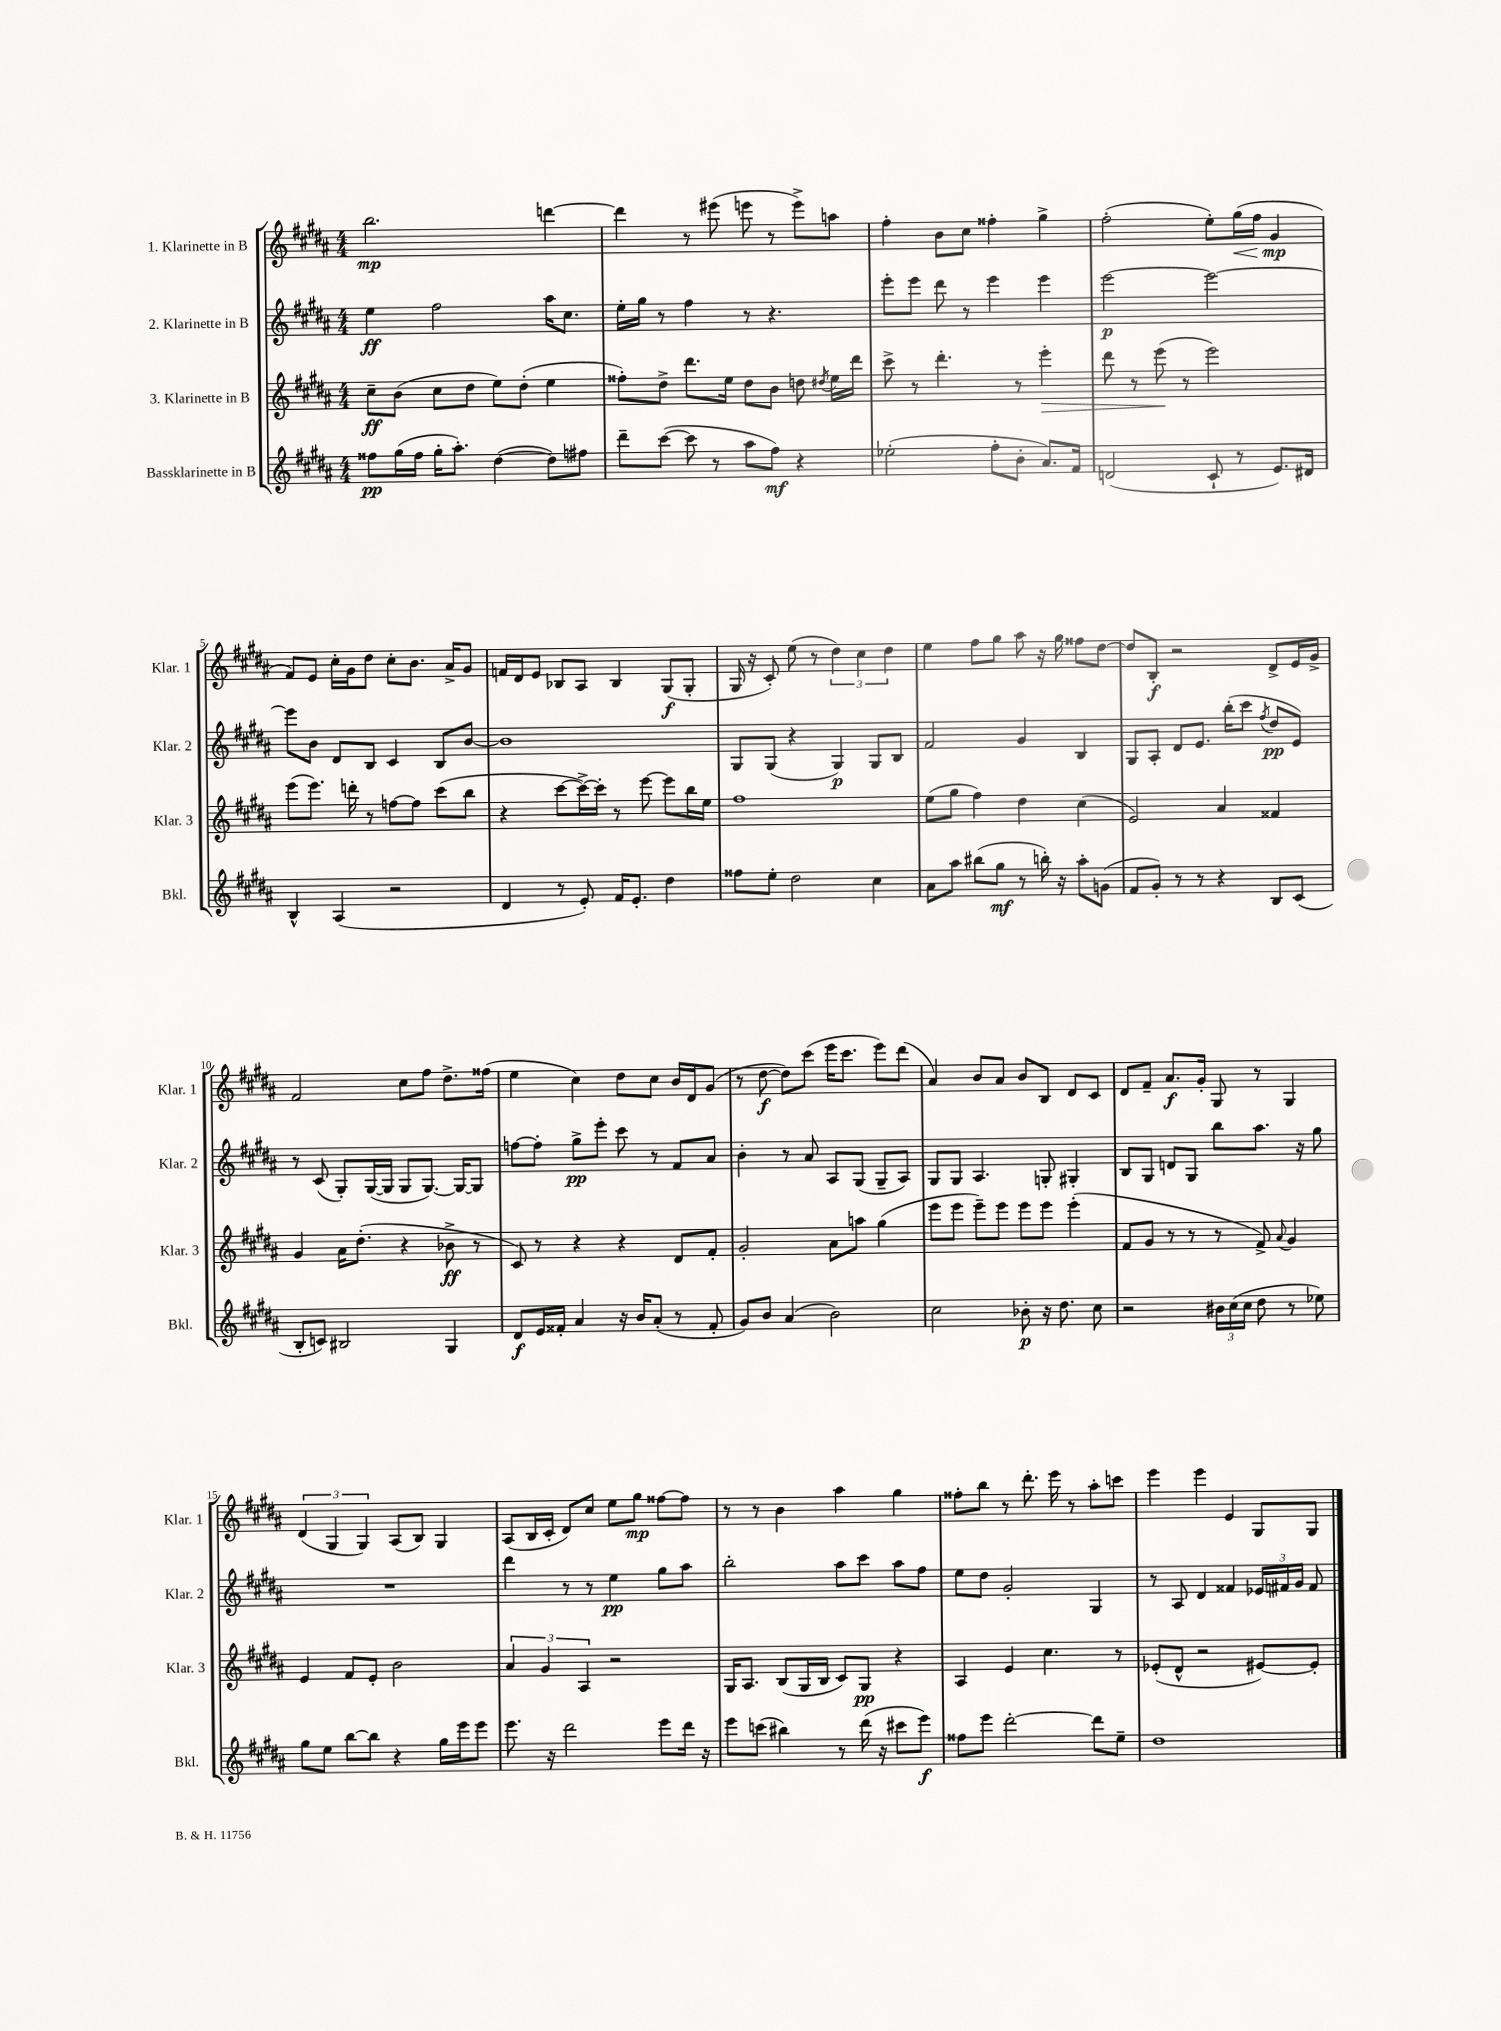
<<
\new StaffGroup <<
\new Staff = "s0" \with { instrumentName = "1. Klarinette in B" shortInstrumentName = "Klar. 1" } {
    \clef treble \key b \major \numericTimeSignature \time 4/4
    \autoBeamOff b''2.\mp d'''4~ |
    d'''4 r8 eis'''8( e'''8 r8 e'''8[->) a''8] |
    fis''4-. b'8[ cis''8] fisis''4-. gis''4-> |
    fis''2-.( e''8[-.) gis''16\<( fis''16] gis'4\mp\! |
    fis'8[) e'8] cis''16[-. gis'16 dis''8] cis''8[-. b'8.] ais'16[-> gis'8] |
    f'16[ dis'16 e'8] bes8[ ais8] bes4 gis8[\f( gis8]-. |
    gis16 r16 cis'8-.) e''8( r8 \tuplet 3/2 { dis''4) cis''4 dis''4 } |
    e''4 fis''8[ gis''8] ais''8 r16 gis''16 fisis''8[ dis''8]~ |
    dis''8[ b8]-.\f r2 dis'8[-> e'16 gis'16]-> |
    fis'2 cis''8[ fis''8] dis''8.[-> fisis''16]( |
    e''4 cis''4) dis''8[ cis''8] b'16[ dis'16 gis'8]( |
    r8 dis''8~\f dis''8[) cis'''8]( e'''16[ cis'''8.] e'''8[) dis'''8]( |
    ais'4) b'8[ ais'8] b'8[ b8] dis'8[ cis'8] |
    dis'8[ fis'8]-- ais'8.[\f gis'16]-. gis8 r8 gis4 |
    \tuplet 3/2 { dis'4( gis4 gis4) } ais8[( b8]) gis4 |
    ais8[( b16 cis'16]-. dis'8[) cis''8] e''8[ gis''8]\mp fisis''8[~ fisis''8] |
    r8 r8 b'4 ais''4 gis''4 |
    fisis''8[-. b''8] r8 dis'''8.-. e'''16 r8 ais''8[-. c'''8] |
    e'''4 e'''4 e'4 gis8[ gis8] \bar "|." |
}
\new Staff = "s1" \with { instrumentName = "2. Klarinette in B" shortInstrumentName = "Klar. 2" } {
    \clef treble \key b \major \numericTimeSignature \time 4/4
    \autoBeamOff e''4\ff fis''2 ais''16[ cis''8.] |
    e''16[-. gis''16] r8 fis''4 r8 r4. |
    e'''8[-. e'''8] dis'''8 r8 e'''4 e'''4 |
    e'''2~\p e'''2~ |
    e'''8[ b'8] dis'8[ b8] cis'4 b8[ b'8]~ |
    b'1 |
    gis8[ gis8]( r4 gis4\p) gis8[ b8] |
    fis'2 gis'4 b4 |
    gis8[ ais8]-. dis'8[ e'8.] b''16[-.( cis'''8] \acciaccatura { fis''8 } dis''8[\pp e'8]) |
    r8 cis'8( gis8[-.) gis16~( gis16] gis8[ gis8.]~) gis16[~ gis8] |
    f''8[~ f''8]-. gis''8[->\pp e'''8]-. cis'''8 r8 fis'8[ ais'8] |
    b'4-. r8 ais'8 ais8[ gis8]( gis8[-- ais8]) |
    gis8[ gis8] ais4. g8-. gis4-. |
    b8[ gis8] d'8[ gis8] b''8[ ais''8.] r16 gis''8 |
    R1 |
    dis'''4 r8 r8 e''4\pp gis''8[ ais''8] |
    b''2-. ais''8[ cis'''8] ais''8[ fis''8] |
    e''8[ dis''8] gis'2-. gis4 |
    r8 ais8 dis'4 fisis'4 \tuplet 3/2 { ees'16[ fis'16 gis'16] } fis'8 \bar "|." |
}
\new Staff = "s2" \with { instrumentName = "3. Klarinette in B" shortInstrumentName = "Klar. 3" } {
    \clef treble \key b \major \numericTimeSignature \time 4/4
    \autoBeamOff cis''8[--\ff b'8]( cis''8[ dis''8] e''8[) dis''8]-.( e''4 |
    fisis''8[-.) dis''8]-> dis'''8.[ e''16] dis''8[ b'8] d''8 \acciaccatura { dis''8 } e''16[ dis'''16] |
    cis'''8-> r8 dis'''4.-. r8 e'''4-.\> |
    dis'''8 r8 e'''8\!( r8 e'''2) |
    e'''8[( e'''8.]) d'''16-. r8 f''8[~ f''8] cis'''8[( b''8] |
    r4 cis'''8[~ cis'''16~->) cis'''16]-. r8 e'''8~ e'''8[ b''16 e''16] |
    fis''1 |
    e''8[( gis''8] fis''4) dis''4 cis''4( |
    e'2) ais'4 fisis'4 |
    gis'4 ais'16[ dis''8.]-.( r4 bes'8->\ff r8 |
    cis'8) r8 r4 r4 dis'8[ fis'8]-. |
    gis'2-. ais'8[ a''8] gis''4( |
    e'''8[ e'''8] e'''8[--) e'''8] e'''8[ e'''8] e'''4-.( |
    fis'8[ gis'8] r8 r8 r8 fis'8->) \appoggiatura { ais'8 } gis'4 |
    e'4 fis'8[ e'8]-. b'2 |
    \tuplet 3/2 { ais'4 gis'4 ais4 } r2 |
    gis16[ ais8.] b8[( gis16 b16] cis'8[) gis8]\pp r4 |
    ais4 e'4 cis''4. r8 |
    ees'8[-.( dis'8]-^ r2 eis'8[~) eis'8]-. \bar "|." |
}
\new Staff = "s3" \with { instrumentName = "Bassklarinette in B" shortInstrumentName = "Bkl." } {
    \clef treble \key b \major \numericTimeSignature \time 4/4
    \autoBeamOff fisis''8[\pp gis''16( fisis''16] gis''16[-. ais''8.]-.) dis''4~( dis''8[) fis''8] |
    dis'''8[-- cis'''8]~( cis'''8 r8 ais''8[ fis''8]\mf) r4 |
    ees''2-.( fis''8[-. b'8]-. ais'8.[) fis'16] |
    d'2( cis'8-! r8 e'8.[) dis'16] |
    b4-^ ais4( r2 |
    dis'4 r8 e'8-.) fis'16[ e'8.]-. dis''4 |
    fisis''8[ e''8]-. dis''2 cis''4 |
    ais'8[ ais''8] bis''8[( gis''8]\mf r8 b''16-.) r16 ais''8[-. g'8]( |
    fis'8[ gis'8]-.) r8 r8 r4 b8[ cis'8]( |
    b8[-. c'8]) bis2 gis4 |
    dis'8[\f e'16 fisis'16]-. ais'4 r16 b'16[ ais'8]-.( r8 fisis'8-. |
    gis'8[) b'8] ais'4( b'2) |
    cis''2 bes'8-.\p r16 dis''8. cis''8 |
    r2 \tuplet 3/2 { bis'16[ cis''16( cis''16] } dis''8 r8 ees''8) |
    gis''8[ e''8] b''8[~ b''8] r4 gis''16[ e'''16 e'''8] |
    e'''8. r16 dis'''2 e'''8[ dis'''16] r16 |
    e'''8[ c'''8]( bis''4) r8 dis'''16( r16 cis'''8[ e'''8]\f) |
    fisis''8[ e'''8] dis'''2~-. dis'''8[ e''8]-- |
    dis''1 \bar "|." |
}
>>
>>
